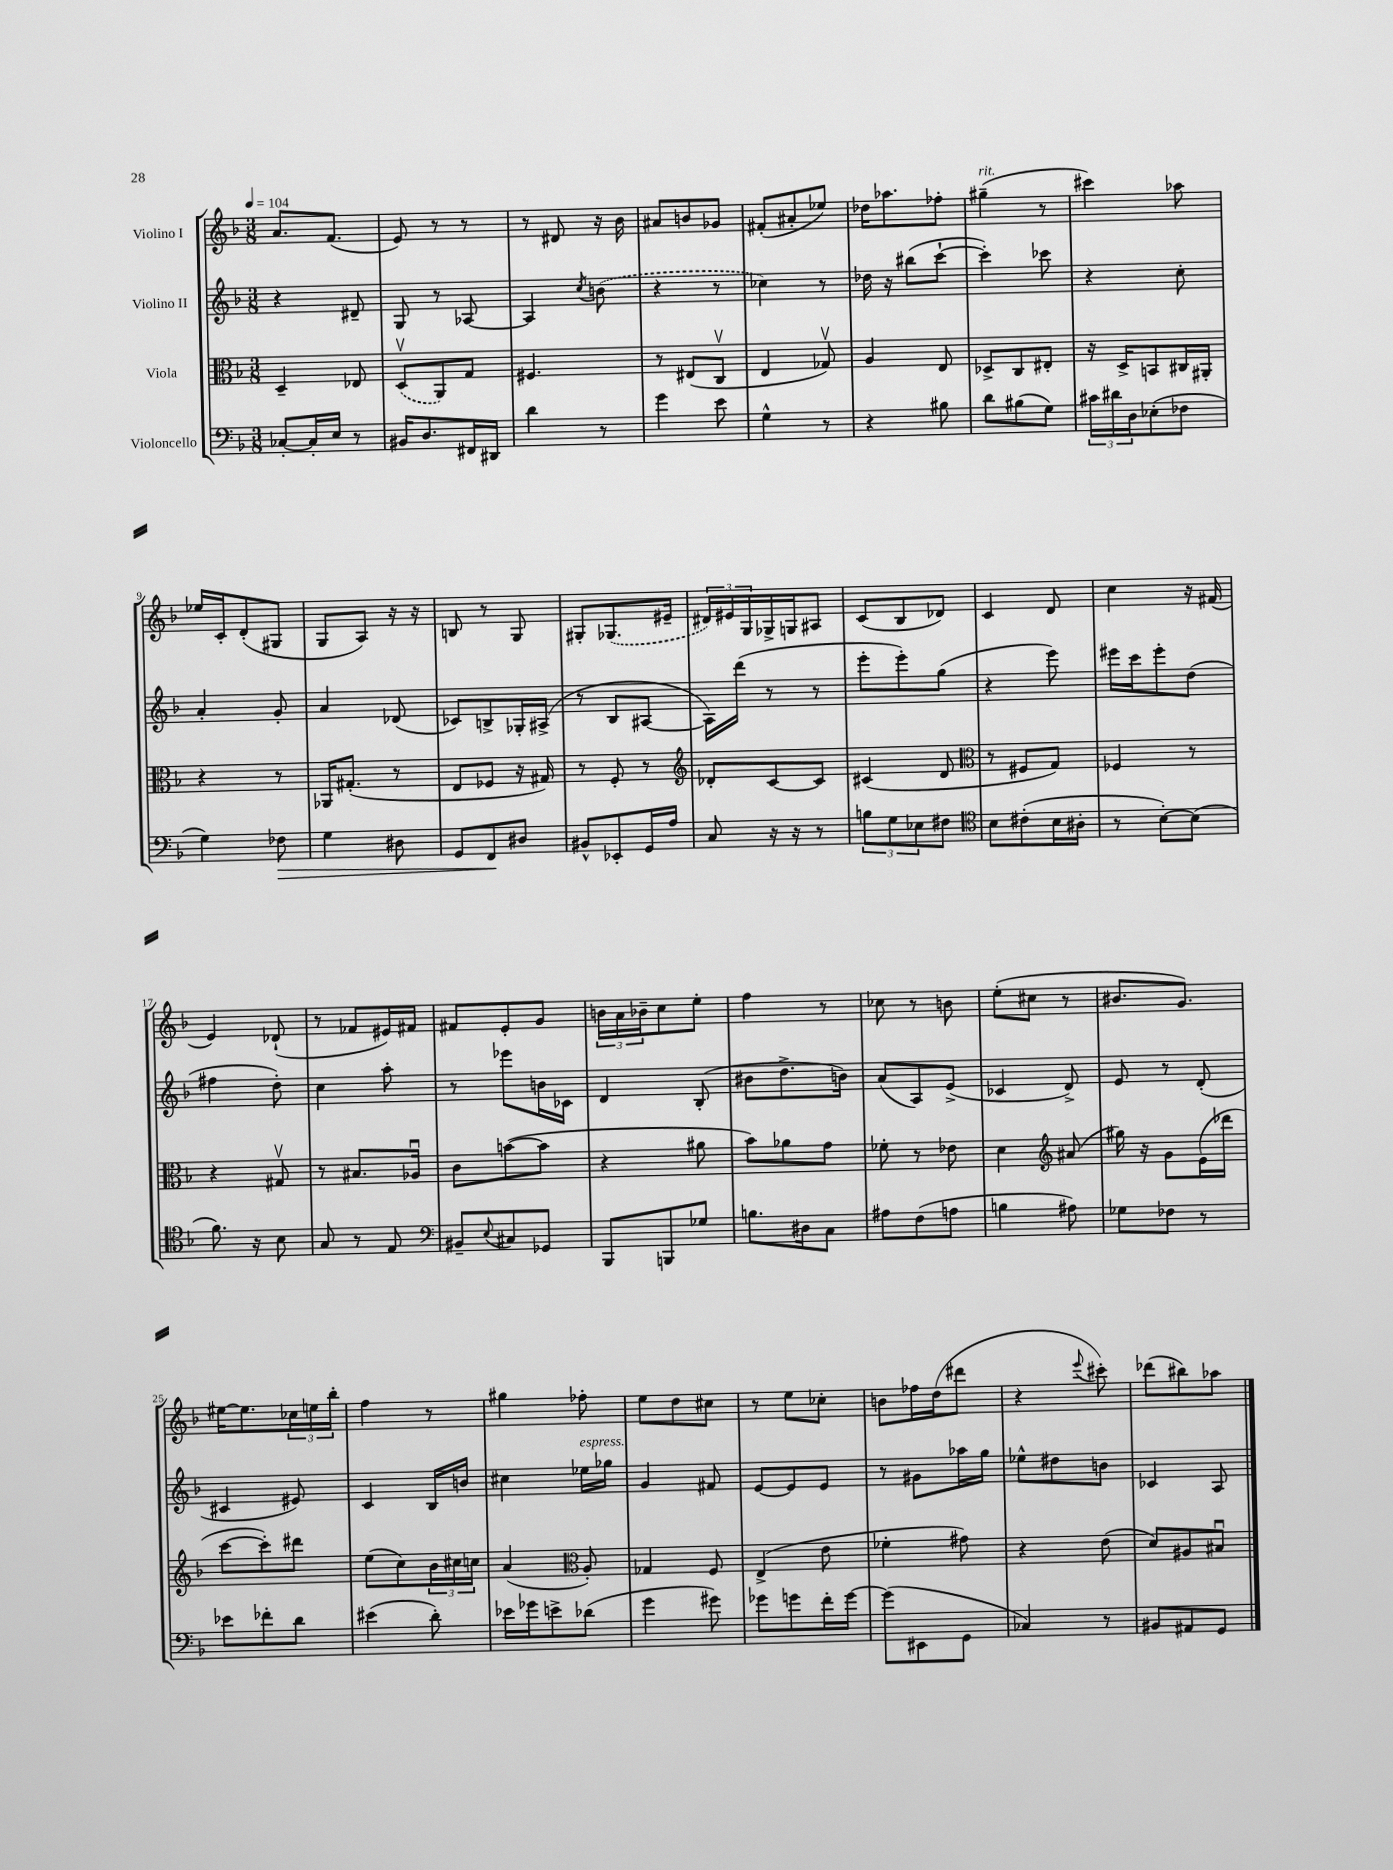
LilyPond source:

<<
\new StaffGroup <<
\new Staff = "s0" \with { instrumentName = "Violino I" } {
    \clef treble \key f \major \numericTimeSignature \time 3/8 \tempo 4 = 104
    a'8. f'8.( |
    e'8) r8 r8 |
    r8 dis'8 r16 bes'16 |
    ais'8 b'8 ges'8 |
    fis'8-.( ais'8-. ees''8) |
    des''16 aes''8. fes''8-. |
    gis''4--^\markup { \italic "rit." }( r8 |
    cis'''4) aes''8 |
    ees''16 c'16-. d'8-.( gis8 |
    g8 a8) r16 r16 |
    b8 r8 g8 |
    gis8-. \once \slurDashed ges8.( eis'16-- |
    \tuplet 3/2 { dis'16) eis'16 g16 } ges16-> g16 ais8 |
    c'8( bes8 des'8) |
    c'4 d'8 |
    c''4 r16 fis'16( |
    e'4) des'8-!( |
    r8 fes'8 eis'16) fis'16 |
    fis'8 e'8-. g'8 |
    \tuplet 3/2 { b'16 a'16 bes'16-- } c''8 e''8-. |
    f''4 r8 |
    ces''8 r8 b'8 |
    e''8-.( cis''8 r8 |
    bis'8. g'8.) |
    eis''16~ eis''8. \tuplet 3/2 { ces''16 e''16 bes''16-. } |
    f''4 r8 |
    gis''4 fes''8-. |
    e''8 d''8 cis''8 |
    r8 e''8 ces''8-. |
    b'8 fes''16 d''16( dis'''8 |
    r4 \appoggiatura { e'''8 } cis'''8-.) |
    des'''8( bis''8) aes''8 \bar "|." |
}
\new Staff = "s1" \with { instrumentName = "Violino II" } {
    \clef treble \key f \major \numericTimeSignature \time 3/8
    r4 dis'8-- |
    g8 r8 aes8~ |
    aes4 \acciaccatura { c''8 } \once \slurDashed b'8( |
    r4 r8 |
    ces''4) r8 |
    des''16 r16 bis''8( c'''8~-! |
    c'''4-.) ces'''8 |
    r4 c''8-. |
    a'4-. g'8-. |
    a'4 des'8( |
    ces'8) b8-> ges16-. ais16->( |
    r8 bes8 ais8~ |
    ais16) d'''16( r8 r8 |
    e'''8-. e'''8-.) g''8( |
    r4 e'''8) |
    eis'''16 c'''16 eis'''8-. d''8( |
    fis''4 d''8-.) |
    c''4 a''8-. |
    r8 ees'''8 b'16 ces'16 |
    d'4 bes8-.( |
    bis'8 d''8.-> b'16) |
    a'8( a8) e'8->( |
    ces'4 d'8->) |
    e'8 r8 d'8-.( |
    cis'4 eis'8) |
    c'4 bes16 b'16 |
    cis''4 ees''16^\markup { \italic "espress." } ges''16 |
    g'4 fis'8 |
    e'8~ e'8 e'8 |
    r8 gis'8 aes''16 g''16 |
    ees''8-^ dis''8 b'8 |
    ces'4 a8 \bar "|." |
}
\new Staff = "s2" \with { instrumentName = "Viola" } {
    \clef alto \key f \major \numericTimeSignature \time 3/8
    d4-- ees8 |
    \once \slurDashed d8\upbow( a,8) g8 |
    fis4. |
    r8 eis8( c8\upbow |
    e4 ges8\upbow) |
    a4 e8 |
    des8-> c8 eis8-. |
    r16 d16-> b,8 cis16 ais,16-. |
    r4 r8 |
    aes,16 gis8.-.( r8 |
    e8 fes8 r16 gis16) |
    r8 f8-. r8 |
    \clef treble des'8-. c'8~ c'8 |
    cis'4( d'8 |
    \clef alto r8 fis8 g8) |
    fes4 r8 |
    r4 gis8\upbow |
    r8 bis8. aes16\downbow |
    c'8 b'8~( b'8 |
    r4 ais'8 |
    bes'8) aes'8 g'8 |
    fes'8-. r8 ees'8 |
    d'4 \clef treble ais'8( |
    gis''16) r16 g'8 e'16( des'''16 |
    c'''8~ c'''8-.) dis'''8 |
    e''8( c''8) \tuplet 3/2 { bes'16 cis''16 c''16 } |
    a'4( \clef alto a8-.) |
    ges4 f8 |
    e4->( e'8 |
    fes'4-. gis'8) |
    r4 e'8( |
    d'8) ais8 bis8\downbow \bar "|." |
}
\new Staff = "s3" \with { instrumentName = "Violoncello" } {
    \clef bass \key f \major \numericTimeSignature \time 3/8
    ces8~-. ces16-. e16 r8 |
    bis,16 d8. fis,16 dis,16 |
    d'4 r8 |
    g'4 e'8 |
    g4-^ r8 |
    r4 bis8 |
    d'8 bis8( g8) |
    \tuplet 3/2 { cis'16 dis'16 d16 } ees8-.( fes8 |
    g4) fes8\> |
    g4 dis8 |
    g,8 f,8\! dis8 |
    bis,8-^ ees,8-. g,16 a16 |
    c8 r16 r16 r8 |
    \tuplet 3/2 { b8 g8 ees8 } fis8 |
    \clef tenor bes8 cis'8-.( bes16 ais16-. |
    r8 bes8~-.) bes8( |
    f'8.) r16 bes8 |
    g8 r8 e8 |
    \clef bass bis,8-- \appoggiatura { e8 } cis8 ges,8 |
    bes,,8 b,,8 ges8 |
    b8. dis16 c8 |
    ais8 f8( a8 |
    b4 ais8) |
    ges8 fes8 r8 |
    ees'8 fes'8-. d'8 |
    eis'4( d'8-.) |
    ees'16 ges'16 e'8-> des'8( |
    g'4 gis'8) |
    ges'8 g'8 f'16-. g'16~ |
    g'8( eis,8 g,8 |
    ces4) r8 |
    bis,8 ais,8 g,8 \bar "|." |
}
>>
>>
